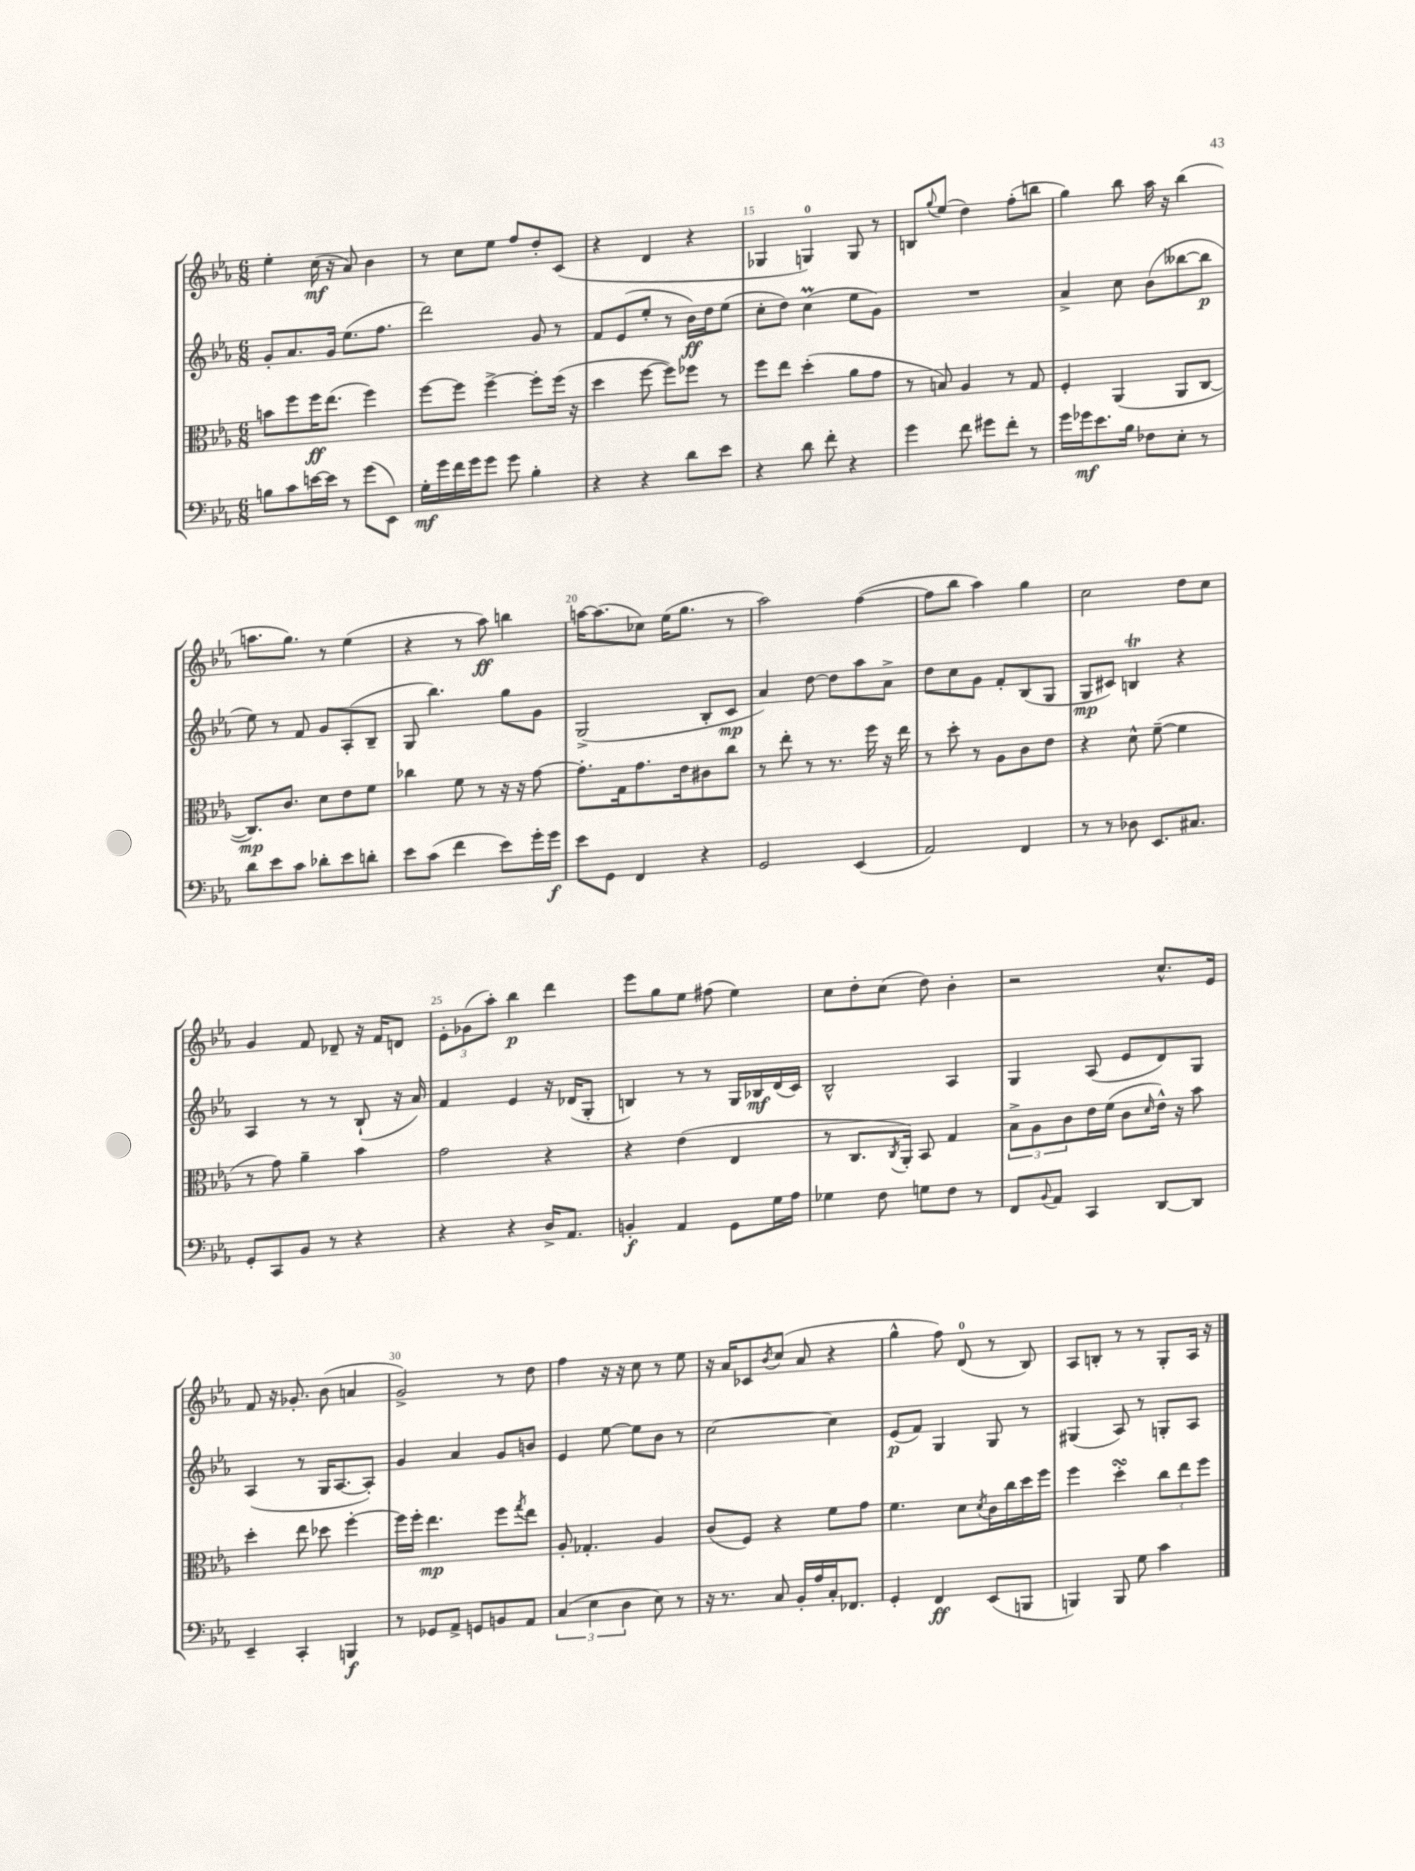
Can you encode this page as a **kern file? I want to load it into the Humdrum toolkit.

**kern	**dynam	**kern	**dynam	**kern	**dynam	**kern	**dynam
*part4	*part4	*part3	*part3	*part2	*part2	*part1	*part1
*staff4	*staff4	*staff3	*staff3	*staff2	*staff2	*staff1	*staff1
*clefF4	*	*clefC3	*	*clefG2	*	*clefG2	*
*k[b-e-a-]	*	*k[b-e-a-]	*	*k[b-e-a-]	*	*k[b-e-a-]	*
*M6/8	*	*M6/8	*	*M6/8	*	*M6/8	*
=12	=12	=12	=12	=12	=12	=12	=12
8Bn\L	.	8bn\L	.	8g'/L	.	4ee-'\	.
8c\	.	8ff\	.	8.a-/	.	.	.
[16en\L	.	16ff\K	ff	.	.	(16cc\	mf
16e\JJ]	.	(8.ee-\J	.	16g/Jk	.	16r	.
8r	.	.	.	(8.ee-\L	.	8a-/)	.
(8g\L	.	4ff\)	.	.	.	4b-\	.
.	.	.	.	8.ff\J	.	.	.
8EE-\J)	.	.	.	.	.	.	.
=13	=13	=13	=13	=13	=13	=13	=13
16G'\LL	mf	[8ff\L	.	2ddd\)	.	8r	.
16g\	.	.	.	.	.	.	.
16f\	.	8ff\J]	.	.	.	8cc\L	.
16g\J	.	.	.	.	.	.	.
8g\J	.	[4ff^\	.	.	.	8ee-\J	.
8g\	.	.	.	.	.	8ff/L	.
4B-'\	.	8ff'\L]	.	8g/	.	8dd'/	.
.	.	(16ff\Jk	.	8r	.	(8c/J	.
.	.	16r	.	.	.	.	.
=14	=14	=14	=14	=14	=14	=14	=14
4r	.	4dd\	.	8f/L	.	4r	.
.	.	.	.	(8e-/	.	.	.
4r	.	[8ff\	.	8ee-'/J	.	4d/	.
.	.	8ff\L])	.	8r	.	.	.
8d\L	.	8ff-X\J	.	16b-\LL)	ff	4r	.
.	.	.	.	16dd\J	.	.	.
8e-\J	.	8r	.	(8ee-\J	.	.	.
=15	=15	=15	=15	=15	=15	=15	=15
4r	.	8ff\L	.	8cc'\L	.	4G-X/	.
.	.	8ee-\J	.	8dd\J)	.	.	.
8d\	.	(4dd'\	.	(4ccM\	.	4Gn/)	.
8f'\	.	.	.	.	.	.	.
4r	.	8a-\L	.	8ee-\L	.	8G/	.
.	.	8g\J	.	8g\J)	.	8r	.
=16	=16	=16	=16	=16	=16	=16	=16
4g\	.	8r	.	2.r	.	8Bn/L	.
.	.	.	.	.	.	8qqgg/	.
.	.	8Bn/)	.	.	.	(8ee-/J	.
8f\	.	4A-/	.	.	.	4dd\)	.
8g#X\L	.	.	.	.	.	.	.
8f'\J	.	8r	.	.	.	(8ff'\L	.
8r	.	8G/	.	.	.	8bbn\J	.
=17	=17	=17	=17	=17	=17	=17	=17
16g\LL	.	4F'/	.	4a-^/	.	4gg\)	.
16g-X\J	mf	.	.	.	.	.	.
8.e-\	.	.	.	.	.	.	.
.	.	(4AA-/	.	8cc\	.	8bb-\	.
16B-\Jk	.	.	.	.	.	.	.
8F-X\L	.	.	.	(8b-\L	.	16aa-\	.
.	.	.	.	.	.	16r	.
8E-'\J	.	8AA-/L	.	[8bb--X\	.	(4bb-\	.
8r	.	[8C/J	.	8bb--\J]	p	.	.
!!LO:LB:g=z
=18	=18	=18	=18	=18	=18	=18	=18
8d\L	.	8.C/L])	mp	8ee-\)	.	8.aan\L	.
8e-\	.	.	.	8r	.	.	.
.	.	8.c/J	.	.	.	8.gg\J)	.
8c\J	.	.	.	8f/	.	.	.
8d-X'\L	.	8d\L	.	8g/L	.	8r	.
8e-\	.	8e-\	.	(8A-'/	.	(4ee-\	.
8dn'\J	.	8f\J	.	8B-~/J	.	.	.
=19	=19	=19	=19	=19	=19	=19	=19
8e-\L	.	4cc-X\	.	8G/	.	4r	.
(8c\J	.	.	.	4.bb-\)	.	.	.
4f\	.	8f\	.	.	.	8r	.
.	.	8r	.	.	.	8aa-\)	ff
8e-\L)	.	16r	.	8gg\L	.	4bbn\	.
.	.	16r	.	.	.	.	.
16g'\L	.	[8g\	.	8g\J	.	.	.
16g\JJ	f	.	.	.	.	.	.
=20	=20	=20	=20	=20	=20	=20	=20
8e-\L	.	8.g'\L]	.	(2G^/	.	[16aan\KL	.
.	.	.	.	.	.	(8.aa\]	.
8GG\J	.	.	.	.	.	.	.
.	.	16G\k	.	.	.	.	.
4FF/	.	8.g\	.	.	.	8cc-X\J)	.
.	.	.	.	.	.	(16ee-\KL	.
.	.	16e-\k	.	.	.	8.gg\J	.
4r	.	8c#X\	.	8B-'/L	.	.	.
.	.	8cc\J	.	8c/J	mp	8r	.
=21	=21	=21	=21	=21	=21	=21	=21
2GG/	.	8r	.	4a-/)	.	2aa-\)	.
.	.	8ee-'\	.	.	.	.	.
.	.	8r	.	[8dd\	.	.	.
.	.	8.r	.	8dd\L]	.	.	.
(4EE-/	.	.	.	8aa-\	.	([4ff\	.
.	.	16ff\	.	.	.	.	.
.	.	16r	.	8a-^\J	.	.	.
.	.	16ee-\	.	.	.	.	.
=22	=22	=22	=22	=22	=22	=22	=22
2AA-/)	.	8r	.	8dd\L	.	8ff\L]	.
.	.	8dd'\	.	8cc\	.	8bb-\J	.
.	.	8r	.	8g\J	.	4aa-\)	.
.	.	8A-\L	.	8f'/L	.	.	.
4FF/	.	8c\	.	(8B-/	.	4gg\	.
.	.	8e-\J	.	8G/J	.	.	.
=23	=23	=23	=23	=23	=23	=23	=23
8r	.	4r	.	8G/L	mp	2cc\	.
8r	.	.	.	8c#X/J)	.	.	.
8D-X\	.	8d^^\	.	4Bnt/	.	.	.
8.EE-/L	.	([8f~\	.	.	.	.	.
.	.	4f\]	.	4r	.	8dd\L	.
8.C#X/J	.	.	.	.	.	.	.
.	.	.	.	.	.	8cc\J	.
!!LO:LB:g=z
=24	=24	=24	=24	=24	=24	=24	=24
8GG'/L	.	8r	.	4A-/	.	4g/	.
8CC/	.	8g\)	.	.	.	.	.
8BB-/J	.	4a-~\	.	8r	.	8f/	.
8r	.	.	.	8r	.	8d-X~/	.
4r	.	4b-\	.	(8B-`/	.	16r	.
.	.	.	.	.	.	16f/KL	.
.	.	.	.	16r	.	8dn/J	.
.	.	.	.	16a-/)	.	.	.
=25	=25	=25	=25	=25	=25	=25	=25
4r	.	2g\	.	4f/	.	12e-'\L	.
.	.	.	.	.	.	(12g-X\	.
.	.	.	.	.	.	12aa-'\J)	.
4r	.	.	.	4e-/	.	4bb-\	p
16D^/KL	.	4r	.	16r	.	4ddd\	.
8.AA-/J	.	.	.	(16d-X/KL	.	.	.
.	.	.	.	8G'/J	.	.	.
=26	=26	=26	=26	=26	=26	=26	=26
4BBn'/	f	4r	.	4Bn/)	.	8eee-\L	.
.	.	.	.	.	.	8gg\	.
4AA-/	.	(4e-\	.	8r	.	8ee-\J	.
.	.	.	.	8r	.	(8ff#X\	.
8GG\L	.	4E-/	.	16G/LL	.	4ee-\)	.
.	.	.	.	16B-X/	mf	.	.
16G\L	.	.	.	(16d/	.	.	.
16A-\JJ	.	.	.	16c/JJ)	.	.	.
=27	=27	=27	=27	=27	=27	=27	=27
4G-X\	.	8r	.	2B-^^/	.	8cc\L	.
.	.	8.C/L	.	.	.	8dd'\	.
8F\	.	.	.	.	.	(8cc\J	.
.	.	8qC/	.	.	.	.	.
.	.	16AA-'/Jk)	.	.	.	.	.
8Gn\L	.	8BB-/	.	.	.	8dd\)	.
8F\J	.	4G/	.	4A-/	.	4b-'\	.
8r	.	.	.	.	.	.	.
=28	=28	=28	=28	=28	=28	=28	=28
8FF/L	.	12B-^\L	.	4G/	.	2r	.
.	.	12A-\	.	.	.	.	.
8qqBB-/	.	.	.	.	.	.	.
8AA-/J	.	.	.	.	.	.	.
.	.	12c\	.	.	.	.	.
4CC/	.	16e-\L	.	(8A-/	.	.	.
.	.	(16f\JJ	.	.	.	.	.
.	.	8c\L	.	8e-/L	.	.	.
.	.	16qqd/	.	.	.	.	.
[8DD/L	.	16e-^^\Jk)	.	8d/)	.	8.cc^^/L	.
.	.	16r	.	.	.	.	.
8DD/J]	.	8b-\	.	8G/J	.	.	.
.	.	.	.	.	.	16e-/Jk	.
!!LO:LB:g=z
=29	=29	=29	=29	=29	=29	=29	=29
4EE-~/	.	4dd'\	.	(4A-/	.	8f/	.
.	.	.	.	.	.	16r	.
.	.	.	.	.	.	8.g-X'/	.
4CC'/	.	8ee-\	.	8r	.	.	.
.	.	8dd-X\	.	16G/KL	.	(8b-\	.
.	.	.	.	[8.A-/	.	.	.
4BBBn/	f	[4ff'\	.	.	.	4an/	.
.	.	.	.	8A-'/J])	.	.	.
=30	=30	=30	=30	=30	=30	=30	=30
8r	.	16ff\LL]	.	4g/	.	2g^/)	.
.	.	16ff'\JJ	.	.	.	.	.
8GG-X/L	.	4.ee-\	mp	.	.	.	.
8AA-^/J	.	.	.	4a-/	.	.	.
8GGn/L	.	.	.	.	.	.	.
8BBn/	.	8ff\L	.	8g/L	.	8r	.
.	.	8qgg/	.	.	.	.	.
8AA-/J	.	8ee-\J	.	8bn/J	.	8dd\	.
=31	=31	=31	=31	=31	=31	=31	=31
(6C/	.	8A-'/	.	4e-/	.	4ff\	.
.	.	4.G-X'/	.	.	.	.	.
6E-\	.	.	.	.	.	.	.
.	.	.	.	[8ee-\	.	16r	.
.	.	.	.	.	.	16r	.
6D\	.	.	.	.	.	.	.
.	.	.	.	8ee-\L]	.	8cc\	.
8E-\)	.	4A-/	.	8b-\J	.	8r	.
8r	.	.	.	8r	.	8ee-\	.
=32	=32	=32	=32	=32	=32	=32	=32
16r	.	(8c/L	.	[2cc\	.	16r	.
8.r	.	.	.	.	.	16a-/KL	.
.	.	8F/J)	.	.	.	8c-X/	.
.	.	.	.	.	.	8qb-/	.
8C/	.	4r	.	.	.	(8cc/J	.
16BB-'/LL	.	.	.	.	.	8a-/	.
16A-/	.	.	.	.	.	.	.
16C'/J	.	8f\L	.	4cc\]	.	4r	.
8.FF-X/J	.	.	.	.	.	.	.
.	.	8g\J	.	.	.	.	.
=33	=33	=33	=33	=33	=33	=33	=33
4GG'/	.	4.f\	.	(8e-/L	p	4gg^^\	.
.	.	.	.	8f/J)	.	.	.
4FF/	ff	.	.	4G/	.	8ff\)	.
.	.	8d\L	.	.	.	(8d/	.
.	.	8qd/	.	.	.	.	.
(8EE-/L	.	16c\L	.	8G/	.	8r	.
.	.	16cc\	.	.	.	.	.
8BBBn/J	.	16dd\	.	8r	.	8B-/)	.
.	.	16ff\JJ	.	.	.	.	.
=34	=34	=34	=34	=34	=34	=34	=34
4BBBn/)	.	4ff\	.	(4G#X/	.	8A-/L	.
.	.	.	.	.	.	8Bn'/J	.
8BBB/	.	4ddsSsS'\	.	8A-/)	.	8r	.
8G\	.	.	.	8r	.	8r	.
4c\	.	12cc\L	.	8Gn'/L	.	8G'/L	.
.	.	12ee-\	.	.	.	.	.
.	.	.	.	8A-/J	.	16A-/Jk	.
.	.	12ff\J	.	.	.	.	.
.	.	.	.	.	.	16r	.
==	==	==	==	==	==	==	==
*-	*-	*-	*-	*-	*-	*-	*-
